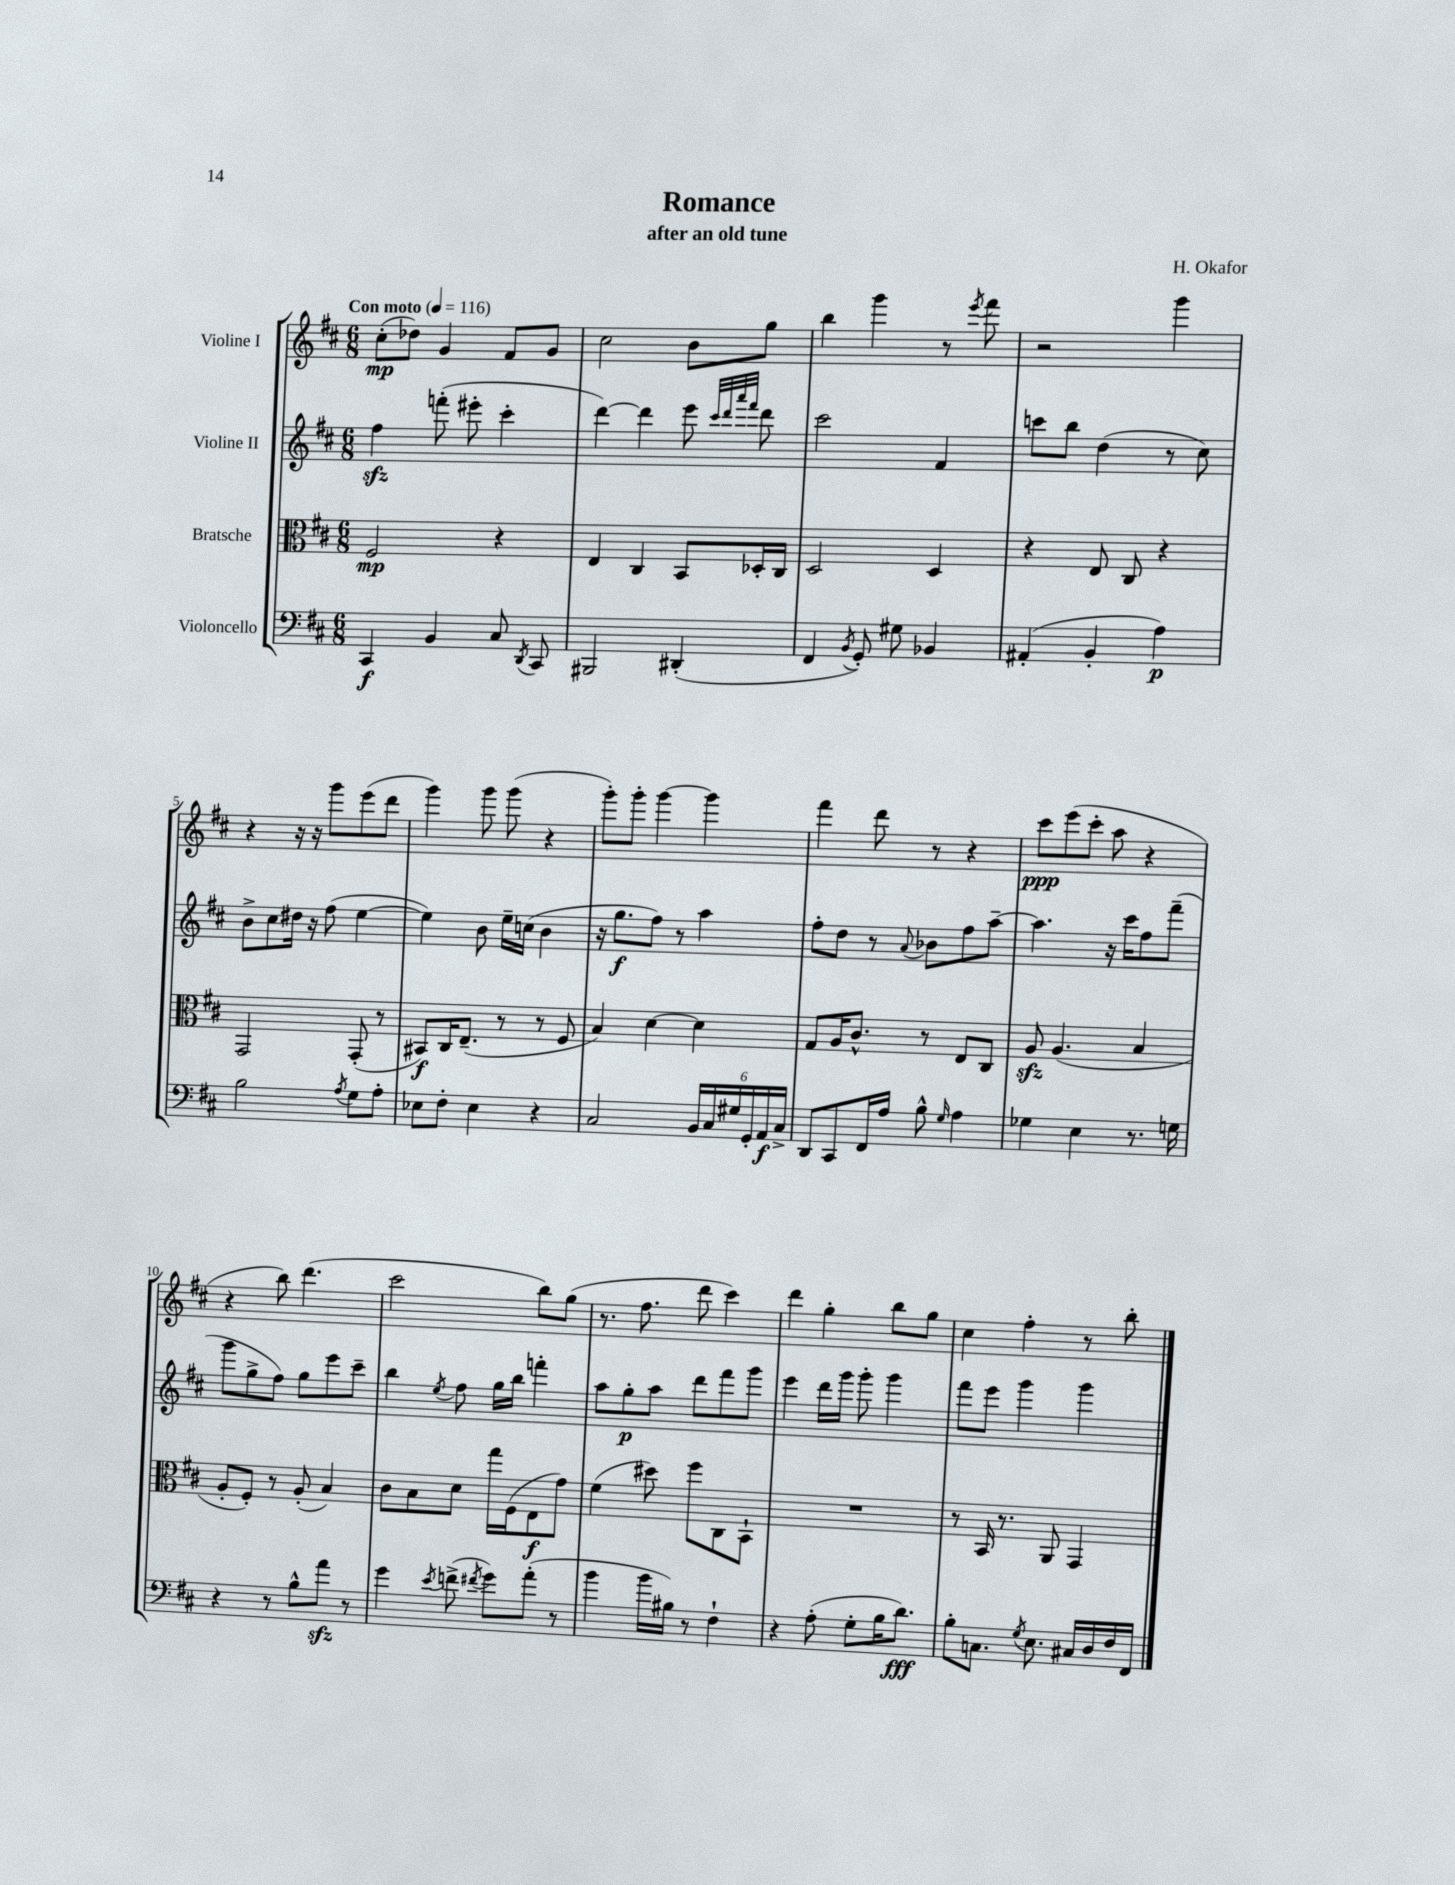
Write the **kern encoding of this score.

**kern	**kern	**kern	**kern
*staff4	*staff3	*staff2	*staff1
*clefF4	*clefC3	*clefG2	*clefG2
*k[f#c#]	*k[f#c#]	*k[f#c#]	*k[f#c#]
*M6/8	*M6/8	*M6/8	*M6/8
*MM116	*MM116	*MM116	*MM116
4CC#/	2F#/	4ff#\	(8cc#'\L
.	.	.	8dd-\J)
4BB/	.	(8fff'\	4g/
.	.	8eee#'\	.
8C#/	4r	4ccc#'\	8f#/L
8qDD/	.	.	.
8CC#/	.	.	8g/J
=	=	=	=
2BBB#/	4E/	[4ddd\)	2cc#\
.	4C#/	4ddd\]	.
(4DD#'/	8BB/L	8eee\	8b\L
.	.	32qqccc#/LLL	.
.	.	32qqddd/	.
.	.	32qqaaa/	.
.	.	32qqfff#/JJJ	.
.	16D-'/L	8ddd\	8gg\J
.	16C#/JJ	.	.
=	=	=	=
4FF#/	2D/	2ccc#\	4bb\
8qBB/	.	.	.
8GG'/)	.	.	4ggg\
8G#\	.	.	.
4BB-/	4D/	4f#/	8r
.	.	.	8qeee/
.	.	.	8fff#\
=	=	=	=
(4AA#'/	4r	8ccc\L	2r
.	.	8bb\J	.
4BB'/	8E/	(4dd\	.
.	8C#/	.	.
4A\)	4r	8r	4ggg\
.	.	8cc#\)	.
=	=	=	=
2B\	2GG/	8b^\L	4r
.	.	8cc#\	.
.	.	16dd#\Jk	16r
.	.	16r	16r
.	.	(8ff#\	8ggg\L
8qA/	.	.	.
8G\L	(8GG'/	[4ee\	(8eee\
8A'\J	8r	.	8ddd\J
=	=	=	=
8E-\L	8BB#/L)	4ee\])	4ggg\)
8F#'\J	16C#/K	.	.
.	(8.E~/J	.	.
4E-\	.	8b\	8ggg\
.	8r	16ee~\LL	(8ggg\
.	.	(16cc\JJ	.
4r	8r	4b\	4r
.	8F#/	.	.
=	=	=	=
2C#/	4B/)	16r	8ggg'\L)
.	.	8.gg\L	.
.	.	.	8ggg'\J
.	[4d\	8ff#\J)	[4ggg\
.	.	8r	.
24BB/LL	4d\]	4aa\	4ggg\]
24C#/	.	.	.
24G#/	.	.	.
24GG'/	.	.	.
24AA/	.	.	.
24C#^/JJ	.	.	.
=	=	=	=
8DD/L	8G/L	8ff#'\L	4fff#\
8CC#/	16A/K	8dd\J	.
.	8.c#^^/J	.	.
16FF#/L	.	8r	8ddd\
16A/JJ	.	.	.
.	.	8qqa/	.
8B^^\	8r	8b-\L	8r
16qqG/	.	.	.
4A\	8E/L	8ff#\	4r
.	8C#/J	[8aa~\J	.
=	=	=	=
4G-\	8A/	4.aa\]	8ccc#\L
.	(4.A/	.	(8eee\
4E\	.	.	8ccc#'\J
.	.	16r	8aa\
.	.	16ccc#\LK	.
8.r	4B/	8ff#\	4r
.	.	(8fff#~\J	.
16G\	.	.	.
=	=	=	=
4r	8A'/L	8ggg\L	4r
.	8F#'/J)	8gg^\	.
8r	8r	8ff#\J)	8bb\)
8B^^\L	(8A'/	8gg\L	(4.ddd\
8a\J	4B/)	8eee\	.
8r	.	8ccc#~\J	.
=	=	=	=
4g\	8c#\L	4bb\	2ccc#\
.	8B\	.	.
8qe/	.	8qee/	.
(8f^\	8d\J	8ff#\	.
8qf#/	.	.	.
8g\L)	16gg\LL	16gg\LL	.
.	(16F#\J	16bb\JJ	.
(8a'\J	8E\	4fff'\	8bb\L)
8r	8g\J)	.	(8gg\J
=	=	=	=
4b\	(4f#\	8aa\L	8.r
.	.	8gg'\	.
.	.	.	8.ff#\
16b\LL	8dd#\)	8aa\J	.
16B#\JJ)	.	.	.
8r	8ff#\L	8ddd\L	8ddd\
4F#`\	8C#\	8fff#\	4ccc#\)
.	8BB`\J	8ggg\J	.
=	=	=	=
4r	2.r	4eee\	4ddd\
(8A'\	.	16ddd\LL	4gg'\
.	.	16ggg\JJ	.
8G'\L	.	8ggg'\	.
16B\K	.	4ggg\	8bb\L
8.d\J)	.	.	.
.	.	.	8gg\J
=	=	=	=
8B'\L	8r	8fff#\L	4cc#\
8.C\J	16BB/	8eee\J	.
.	8.r	.	.
.	.	4ggg\	4ff#'\
8qG/	.	.	.
8.E\	.	.	.
.	8AA/	.	.
16C#/LL	4GG/	4ggg\	8r
16D/	.	.	.
16F#/	.	.	8bb'\
16FF#/JJ	.	.	.
==	==	==	==
*-	*-	*-	*-
